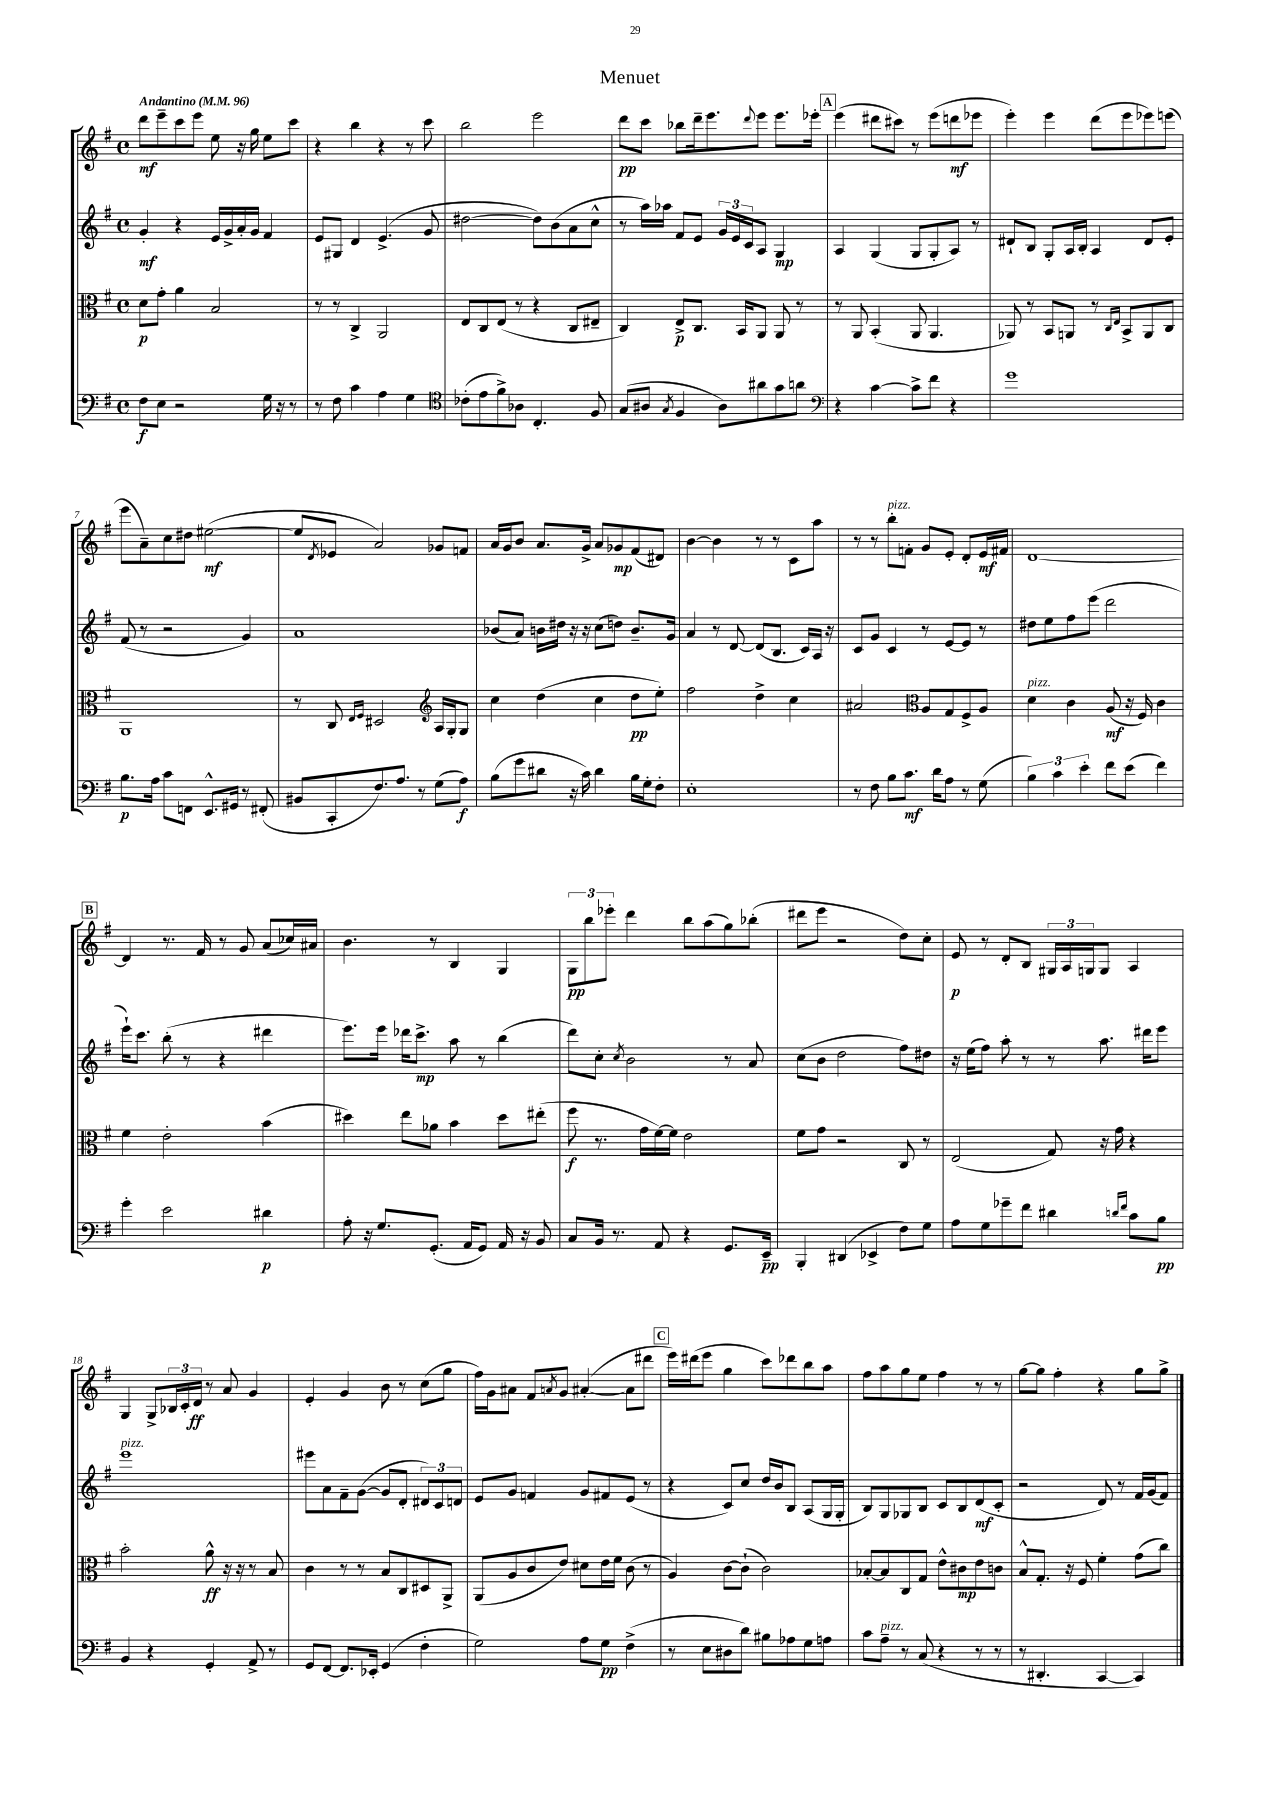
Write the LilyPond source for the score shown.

\header { title = "Menuet" }
<<
\new StaffGroup <<
\new Staff = "s0" {
    \clef treble \key g \major \defaultTimeSignature \time 4/4 \tempo "Andantino" 4 = 96
    d'''8\mf e'''8-- c'''8 e'''8 e''8 r16 g''16 e''8 c'''8 |
    r4 b''4 r4 r8 c'''8 |
    b''2 e'''2 |
    d'''8\pp c'''8 bes''8 d'''16-- e'''8. \appoggiatura { d'''8 } e'''8 e'''8. ees'''16-. |
    \mark \markup { \box "A" } e'''4( dis'''8 cis'''8) r8 e'''8( d'''8\mf ees'''8 |
    e'''4-.) e'''4 d'''8( e'''8 ees'''8) e'''8( |
    e'''8 a'8--) c''8 dis''8 eis''2~\mf( |
    eis''8 \acciaccatura { d'8 } ees'8 a'2) ges'8 f'8 |
    a'16 g'16 b'8 a'8. g'16-> a'8 ges'8\mp fis'8( dis'8) |
    b'4~ b'4 r8 r8 c'8 a''8 |
    r8 r8 b''8-.^\markup { \italic "pizz." } f'8-. g'8 e'8-. d'8-. e'16\mf fis'16 |
    d'1~ |
    \mark \markup { \box "B" } d'4 r8. fis'16 r8 g'8 a'8( ces''16) ais'16 |
    b'4. r8 b4 g4 |
    \tuplet 3/2 { g8\pp b''8 ees'''8-. } d'''4 b''8 a''8( g''8) bes''8-.( |
    dis'''8 e'''8 r2 d''8) c''8-. |
    e'8\p r8 d'8-. b8 \tuplet 3/2 { gis16 a16 g16 } g8 a4 |
    g4 g8-> \tuplet 3/2 { bes16 c'16-. d'16\ff } r8 a'8 g'4 |
    e'4-. g'4 b'8 r8 c''8( g''8 |
    fis''16) g'16 ais'8 fis'8 \acciaccatura { a'8 } g'8 ais'4~-.( ais'8 dis'''8 |
    \mark \markup { \box "C" } e'''16) dis'''16( e'''8 g''4 c'''8) des'''8 b''8 a''8 |
    fis''8 a''8 g''8 e''8 fis''4 r8 r8 |
    g''8~ g''8 fis''4-. r4 g''8 g''8-> \bar "|." |
}
\new Staff = "s1" {
    \clef treble \key g \major \defaultTimeSignature \time 4/4
    g'4-.\mf r4 e'16 g'16-> a'16-. g'16 fis'4 |
    e'8 gis8 d'4 e'4.->( g'8 |
    dis''2~ dis''8) b'8( a'8 c''8-^ |
    r8 a''16) aes''16 fis'8 e'8 \tuplet 3/2 { g'16 e'16 c'16 } a8 g4\mp |
    \mark \markup { \box "A" } a4 g4( g8 g8-. a8) r8 |
    dis'8-! b8 g8-. a16 b16-. a4 dis'8 e'8-. |
    fis'8( r8 r2 g'4) |
    a'1 |
    bes'8( a'8) b'16 dis''16 r16 r16 c''8( d''8) b'8.-- g'16 |
    a'4 r8 d'8~ d'8( b8. c'16) a16 r16 |
    c'8 g'8 c'4 r8 e'8~ e'8 r8 |
    dis''8 e''8 fis''8 e'''8( d'''2 |
    \mark \markup { \box "B" } e'''16-!) c'''8. b''8-.( r8 r4 dis'''4 |
    e'''8.) e'''16 des'''16 c'''8.->\mp a''8 r8 b''4( |
    d'''8) c''8-. \acciaccatura { c''8 } b'2 r8 a'8 |
    c''8( b'8 d''2 fis''8) dis''8 |
    r16 e''16( fis''8) a''8-. r8 r8 a''8. dis'''16 e'''8 |
    e'''1^\markup { \italic "pizz." } |
    eis'''8 a'8 fis'8-- g'8~( g'8 d'8-. \tuplet 3/2 { dis'8) c'8 d'8 } |
    e'8 g'8 f'4 g'8 fis'8 e'8( r8 |
    \mark \markup { \box "C" } r4 c'8) c''8 d''16 b'16 b8 a8( g16 g16-. |
    b8) g8 ges8 b8 c'8 b8 d'8\mf( c'8-. |
    r2 d'8) r8 fis'16 g'16( fis'8) \bar "|." |
}
\new Staff = "s2" {
    \clef alto \key g \major \defaultTimeSignature \time 4/4
    d'8\p g'8-. a'4 b2 |
    r8 r8 c4-> a,2 |
    e8 c8 e8( r8 r4 c8 eis8-- |
    c4) e8->\p c8. b,16 a,8 a,8 r8 |
    \mark \markup { \box "A" } r8 a,8 b,4-.( a,8 a,4. |
    aes,8) r8 b,8 a,8 r8 \grace { c16 e16 } b,8-> a,8 c8 |
    a,1 |
    r8 c8 \grace { e16 fis16 } dis2 \clef treble a16 g16-. g8 |
    c''4 d''4( c''4 d''8\pp e''8-.) |
    fis''2 d''4-> c''4 |
    ais'2 \clef alto a8 g8 fis8-> a8 |
    d'4^\markup { \italic "pizz." } c'4 a8\mf( r16 fis16) c'4 |
    \mark \markup { \box "B" } fis'4 e'2-. b'4( |
    dis''4) e''8 aes'8 b'4 dis''8 eis''8-.( |
    fis''8\f r8. g'16 fis'16~) fis'16 e'2 |
    fis'8 g'8 r2 c8 r8 |
    e2( g8) r16 g'16 r4 |
    b'2-. a'8-^\ff r16 r16 r8 b8 |
    c'4 r8 r8 b8 c8 dis8 a,8-> |
    a,8( a8 c'8 e'8) dis'8 e'16 fis'16 c'8( r8 |
    \mark \markup { \box "C" } a4) c'8~ c'8-!( c'2) |
    bes8~-. bes8 c8 g8 e'8-^ cis'8\mp e'8 c'8 |
    b8-^ g8.-. r16 fis8 fis'4-. g'8( c''8) \bar "|." |
}
\new Staff = "s3" {
    \clef bass \key g \major \defaultTimeSignature \time 4/4
    fis8\f e8 r2 g16 r16 r8 |
    r8 fis8 c'4 a4 g4 |
    \clef tenor ces'8-.( e'8 fis'8->) aes8 c4.-. fis8 |
    g8( ais8 \acciaccatura { g8 } fis4 ais8) ais'8 g'8 a'8 |
    \mark \markup { \box "A" } \clef bass r4 c'4~ c'8-> fis'8 r4 |
    g'1 |
    b8.\p a16 c'8 f,8 e,8.-^ gis,16 r8 fis,8-.( |
    bis,8 c,8-. fis8.) a8. r8 g8( a8\f) |
    b8( g'8 dis'8 r16 c'16) dis'4 b16 g16-. fis8-. |
    e1-. |
    r8 fis8 b8 c'8.\mf d'16 a8 r8 g8( |
    \tuplet 3/2 { b4) c'4 e'4-. } fis'8 e'8( fis'4) |
    \mark \markup { \box "B" } g'4-. e'2 dis'4\p |
    a8-. r16 g8. g,8.-.( a,16 g,8) a,16 r16 b,8 |
    c8 b,16 r8. a,8 r4 g,8. e,16--\pp |
    b,,4-. dis,4( ees,4-> fis8) g8 |
    a8 g8 ges'8-- fis'8 dis'4 \grace { d'16 fis'16 } c'8 b8\pp |
    b,4 r4 g,4-. a,8-> r8 |
    g,8 fis,8~ fis,8. ees,16-. g,4( fis4-. |
    g2) a8 g8\pp fis4->( |
    \mark \markup { \box "C" } r8 e8 dis8 d'8) bis8 aes8 g8 a8 |
    c'8 a8--^\markup { \italic "pizz." } r8 c8( r4 r8 r8 |
    r8 dis,4.-. c,4~ c,4) \bar "|." |
}
>>
>>
